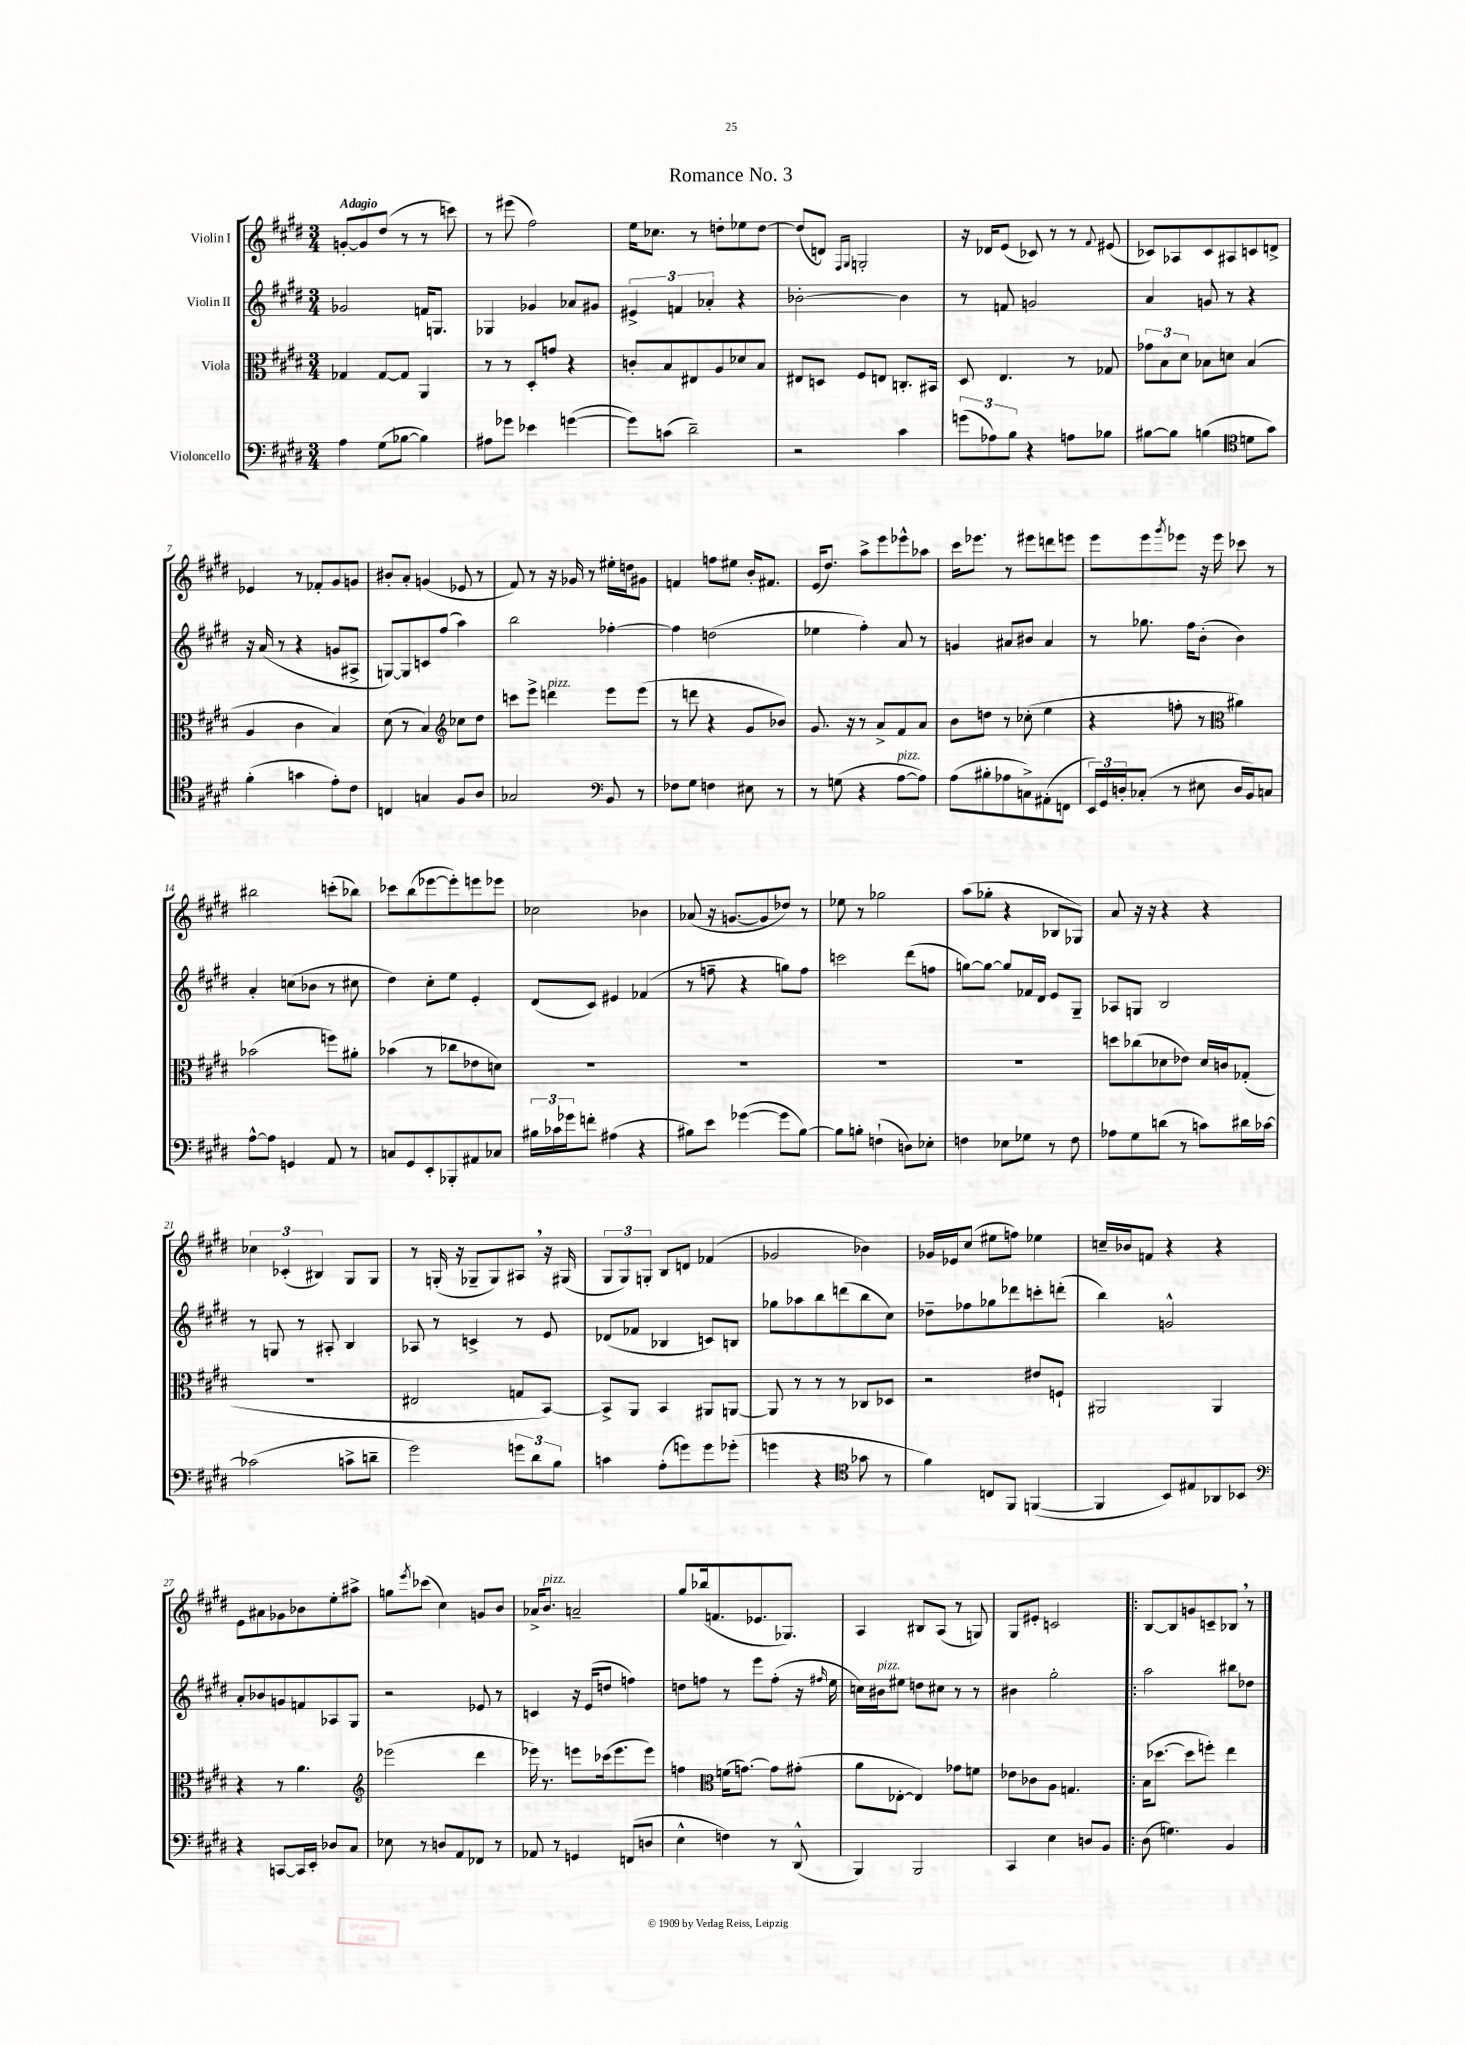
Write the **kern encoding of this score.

**kern	**kern	**kern	**kern
*staff4	*staff3	*staff2	*staff1
*clefF4	*clefC3	*clefG2	*clefG2
*k[f#c#g#d#]	*k[f#c#g#d#]	*k[f#c#g#d#]	*k[f#c#g#d#]
*M3/4	*M3/4	*M3/4	*M3/4
4A	4G-	2g-	[8g'
.	.	.	8g]
(8G#	[8G-	.	(8dd#
[8B-	8G-]	.	8r
4B-])	4AA	16f	8r
.	.	8.G	.
.	.	.	8ccc)
=	=	=	=
8A#	8r	4G-	8r
8g-	8r	.	(8eee#
4e-	8D#'	4g-	2ff#)
.	8g	.	.
([4g	4r	8a-	.
.	.	8g#	.
=	=	=	=
8g])	8c'	6e#^	16ee
.	.	.	8.cc-
(8c	8B	.	.
.	.	6f	.
2d#~)	8E#	.	8r
.	.	6a-'	.
.	8A	.	8dd'
.	8d-	4r	8ee-
.	8B	.	[8dd
=	=	=	=
2r	8E#	[2b-'	(8dd]
.	8D	.	8d)
.	.	.	16qqF#
.	.	.	16qqG#
.	8F#	.	2G'
.	8E	.	.
4c#	8.C'	4b-]	.
.	16BB#	.	.
=	=	=	=
(12g	8D#	8r	16r
.	.	.	16d-
12A-)	.	.	.
.	4.E	8f	(8e
12B	.	.	.
4r	.	2g	8c-)
.	.	.	8r
8A	8r	.	8r
.	.	.	8qqf#
8B-	8G-	.	(8e#
=	=	=	=
[8B#	12g-	4a	8c-)
.	12B	.	.
8B#]	.	.	8A-
.	12d#	.	.
(4B	8B-	8g	8c-
.	8d	8r	8A#
*clefC4	*	*	*
8d	(4B-	4r	8c
8g#)	.	.	8d^
=	=	=	=
(4f#'	4A	16r	4e-
.	.	(16a	.
.	.	8r	.
4g	4c#	4r	8r
.	.	.	8f-'
8e')	4B)	8g	8g#
8c#	.	8A#^	8g
=	=	=	=
4C	(8d#	[8G)	8b#'
.	8r	8G]	8a'
4G	4B)	8c	(4g
.	.	(8ff#	.
*	*clefG2	*	*
8F#	8cc-	4aa)	8e-
8A	8dd#	.	8r
=	=	=	=
2G-	8ccc	2bb	8f#)
.	8eee^	.	8r
.	4ddd	.	16r
.	.	.	16g-
.	.	.	8r
*clefF4	*	*	*
8BB	8eee	[4ff-'	16ee#'
.	.	.	16dd
8r	(8eee	.	8g#
=	=	=	=
8F-	8r	4ff-]	4f
8G#	8ddd	.	.
4F	4r	(2dd	8ff
.	.	.	8ee#
8E#	8g#	.	16b'
.	.	.	8.f#
8r	8b-)	.	.
=	=	=	=
8r	8.g#	4ee-	(16e
.	.	.	8.dd#)
(8G	.	.	.
.	16r	.	.
4r	8r	4ff#')	8aa^
.	8a^	.	8eee
[8A	8f#	8a	8eee-^^
8A])	8a	8r	8aa-
=	=	=	=
(8A	8b	4g	16ccc#
.	.	.	8.eee-
8B#'	8dd	.	.
8A-	8r	8a#	8r
8C^)	(8cc-'	8b#	8eee#
(8AA#'	4ee	4a#	8ddd
8FF	.	.	8eee
=	=	=	=
24EE)	4r	8r	8eee
24GG#	.	.	.
24D'	.	.	.
(8C-'	.	8.gg-	8eee
.	.	.	8qggg#
8r	8ff'	.	8eee-
.	.	16ff#	.
8E#	8r	(8b'	16r
.	.	.	16eee-
*	*clefC3	*	*
16D	4a#)	4b)	8ccc-
16BB)	.	.	.
8C	.	.	8r
=	=	=	=
[8A^^	(2b-	4a'	2bb#
8A]	.	.	.
4GG	.	(8cc	.
.	.	8b-	.
8AA	8ff)	8r	(8ccc'
8r	8a#'	8cc#	8bb-)
=	=	=	=
8C	(4b-	4dd#)	8ccc-
8GG#	.	.	(8bb
8EE'	8r	8cc#'	[8eee-
8BBB-'	8cc-	8ee	8eee-'])
8AA#	8e-	4e'	8eee
8C-	8d)	.	8eee-
=	=	=	=
24B#	2.r	(8d#	2cc-
24c-	.	.	.
24g-	.	.	.
8f'	.	8c#)	.
(4A#	.	4e#	.
4r	.	(4f-	4b-
=	=	=	=
8B#)	2.r	8r	(8a-
8e	.	8ff~	16r
.	.	.	[8.g
([4g-	.	4r	.
.	.	.	8g]
8g-]	.	8gg)	8dd-)
[8B#)	.	8ff	8r
=	=	=	=
8B#]	2.r	2ccc	8ee-
8B'	.	.	8r
(4F`	.	.	2gg-
8D)	.	(8ddd#	.
8E-'	.	8ff	.
=	=	=	=
4F	2.r	[8gg)	(8aa
.	.	8gg_	8gg-'
8E-	.	8gg]	4r
8G-	.	16f-	.
.	.	16d#	.
8r	.	8e	8B-
8F	.	8G#~	8G-)
=	=	=	=
8A-	8dd	8A-	8a
8G#	(8cc-	8G	16r
.	.	.	16r
(8d	8d-	2B	4r
8r	8e-)	.	.
8c)	16d-	.	4r
.	16c	.	.
16d#	(8G-'	.	.
[16c-	.	.	.
=	=	=	=
(2c-]	2.r	8r	6cc-
.	.	8G	.
.	.	.	(6c-'
.	.	8r	.
.	.	.	6B#)
.	.	8A#'	.
8c^	.	4B	8G#
8d~	.	.	8G#
=	=	=	=
2g#)	2E#	8A-	8r
.	.	8r	(16G'
.	.	.	16r
.	.	4c^	8G-~
.	.	.	8G-)
12g	8G	8r	8A#
12d#	.	.	.
.	[8BB)	8e	16r
12B	.	.	.
.	.	.	(16G#
=	=	=	=
4c	8BB^]	(8d-	12G#
.	.	.	12G#)
.	8AA	8f-	.
.	.	.	12G'
(8A'	4BB	4B-	8B
8g)	.	.	8d
8g	8AA#	8c)	(4f-
(8g-'	[8AA	8B	.
=	=	=	=
4g	8AA]	8gg-	2g-
.	8r	8aa-	.
4r	8r	8bb	.
.	8r	(8ddd	.
*clefC4	*	*	*
8g-	8C-	8bb	4b-)
8r	8D-	8cc#)	.
=	=	=	=
4f#)	2r	8dd-~	16g-
.	.	.	16e-
.	.	8ff-	(8cc#
8C	.	8gg-	8ee#
8FF#	.	8ddd-	8ff)
([4FF	8e#	8ccc'	4ee-
.	8F`	(8ddd'	.
=	=	=	=
4FF]	2AA#	4bb)	16cc~
.	.	.	16b-
.	.	.	8f
8BB)	.	2g^^	4r
8E#	.	.	.
8AA-	4AA#	.	4r
8BB-	.	.	.
=	=	=	=
*clefF4	*	*	*
4r	4r	8a'	8e
.	.	8b-	8a#
[8CC	8r	8g	8g-
16CC]	4.a	8f	8b-
16EE'	.	.	.
8D-	.	8A-	8ee'
8C#	.	8G#	8aa#^
=	=	=	=
*	*clefG2	*	*
8E-	(2eee-	2r	8gg
.	.	.	8qeee
8r	.	.	(8ccc-
8D	.	.	4cc#)
8AA	.	.	.
8FF-	4ddd#	8e-	8g
8r	.	8r	8b
=	=	=	=
8AA-	16eee-)	4c	16a-^
.	8.r	.	8.b
8r	.	.	.
4GG	8eee	16r	2a~
.	.	(16e	.
.	(16ccc-	8dd	.
.	8.eee	.	.
(8FF	.	4ff)	.
8D	8eee)	.	.
=	=	=	=
4E^^	4ff	8dd	8gg#
.	.	8ff	(16bb-
.	.	.	8.f
*	*clefC3	*	*
4F)	(16f	8r	.
.	[8.g)	.	.
.	.	8eee	8.e-
8r	8g]	(8ff'	.
.	.	.	8.G-)
(8DD#^^	(8g#'	16r	.
.	.	16qqff#	.
.	.	16ee	.
=	=	=	=
4BBB)	8a	16cc)	4A
.	.	16b#	.
.	[8E-'	8ee#	.
2BBB	4E-])	8dd	8B#
.	.	8cc#	(8A
.	8g-	8r	8r
.	8f	8r	8G)
=	=	=	=
4CC#	8e-	4b#	8G#
.	8c-	.	8e#'
4E	8A	2gg#'	2c
.	4.G	.	.
8D	.	.	.
8BB	.	.	.
=!|:	=!|:	=!|:	=!|:
(8D#	(16B	2aa	[8B
.	[8.dd-	.	.
4.G)	.	.	8B]
.	8dd-]	.	8g
.	8ff')	.	8c~
4BB	4ee	8bb#	8B-
.	.	8dd-	8r
==	==	==	==
*-	*-	*-	*-
